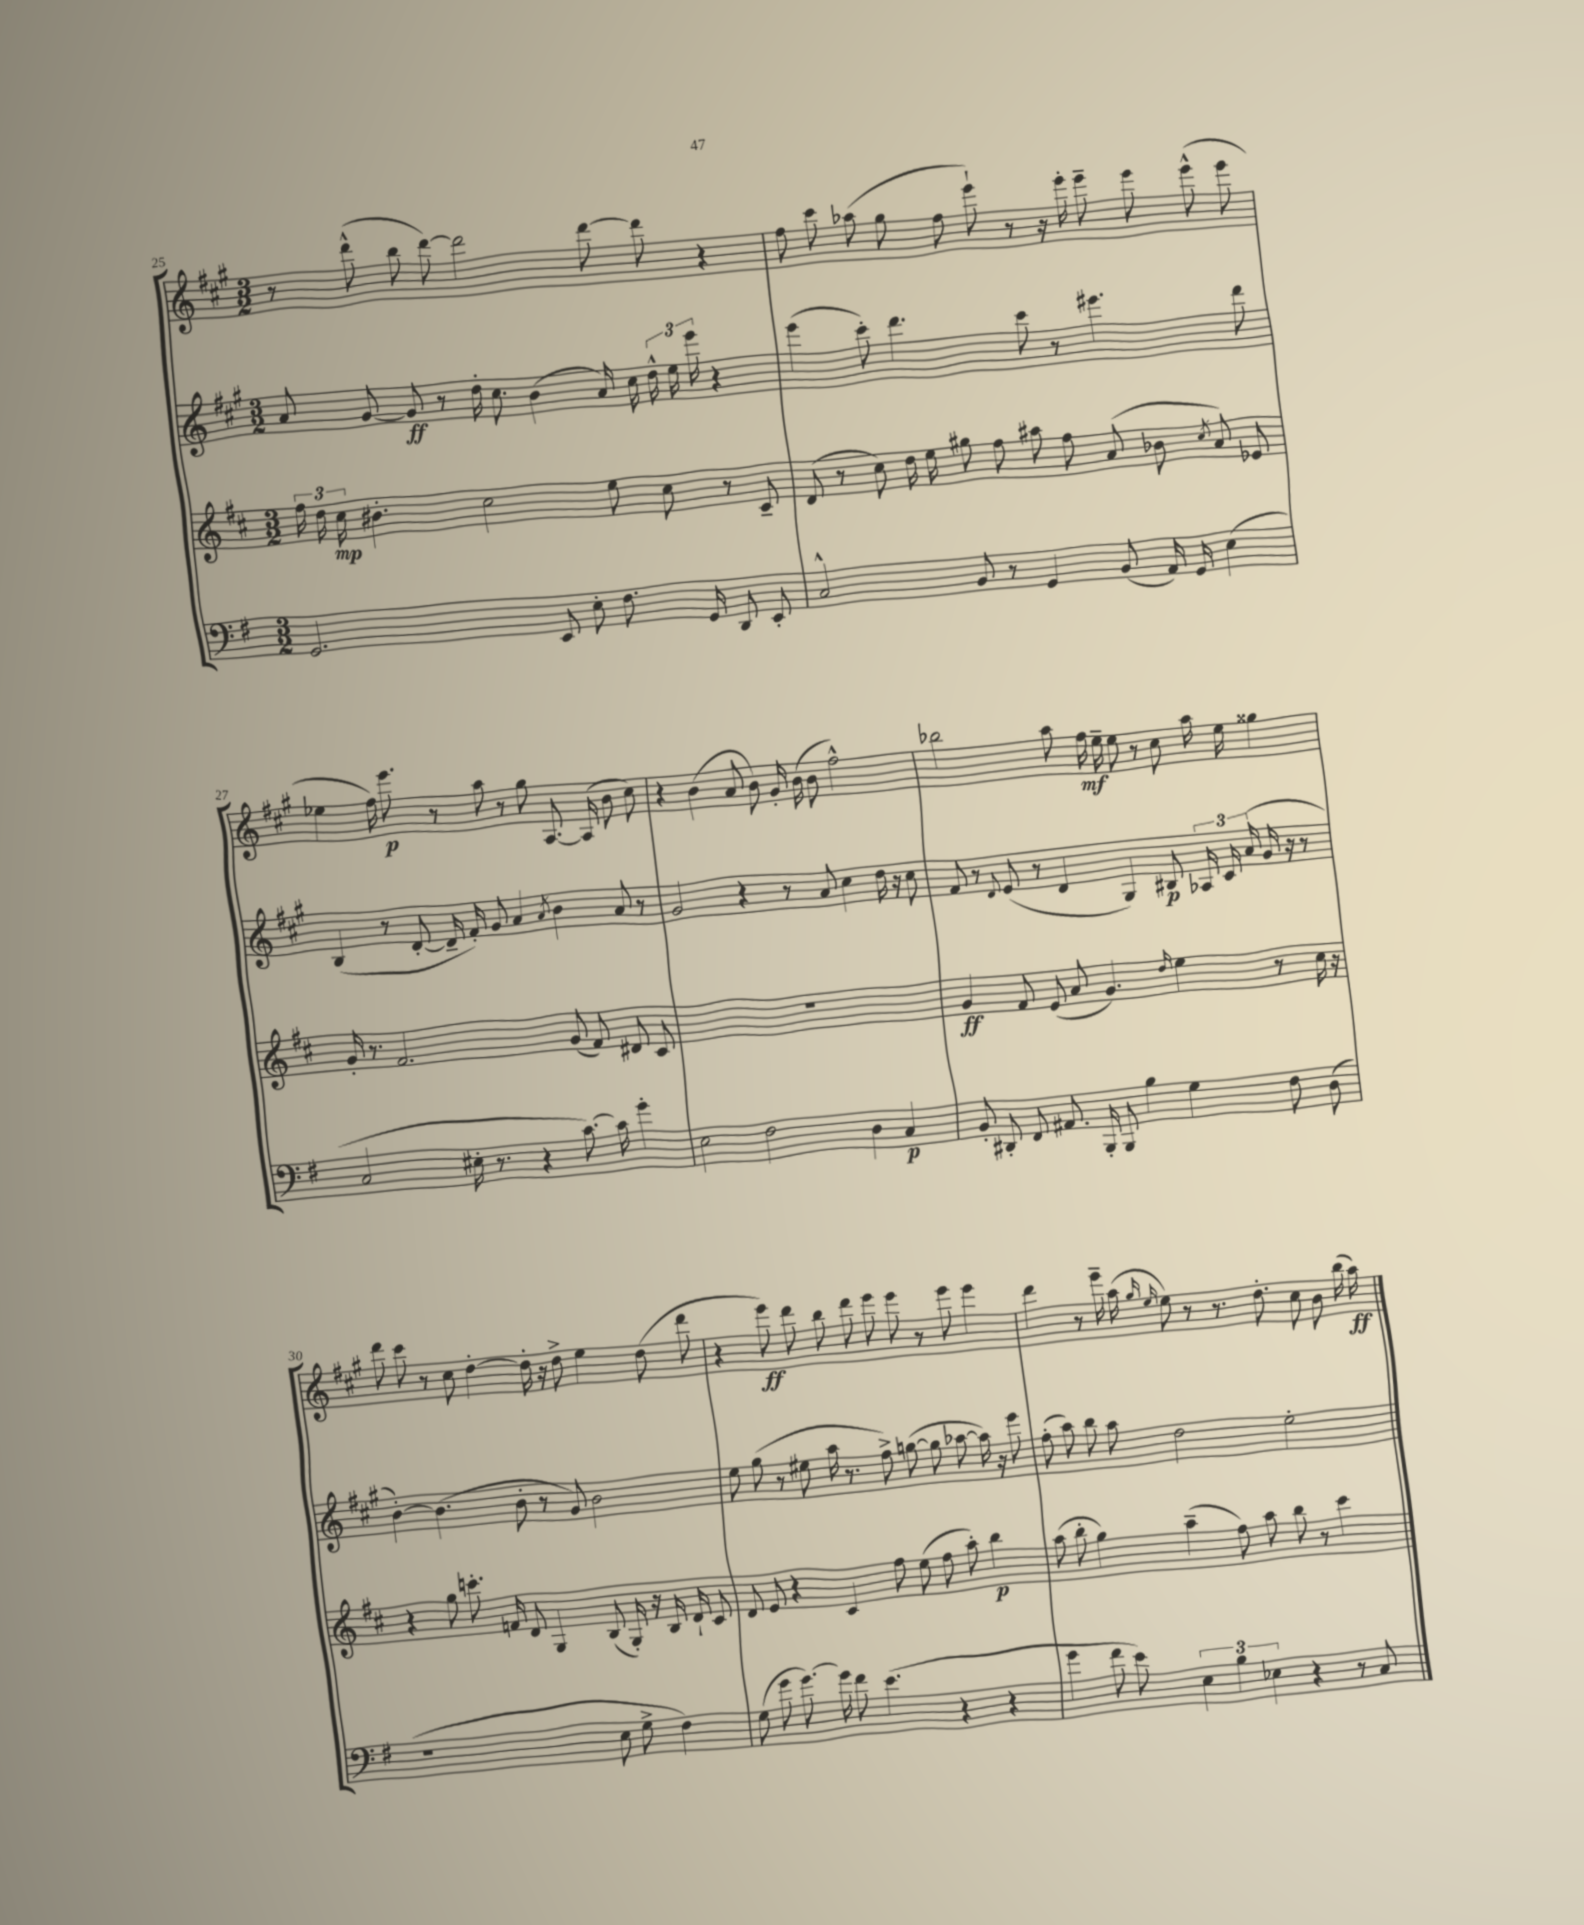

**kern	**kern	**kern	**kern
*staff4	*staff3	*staff2	*staff1
*clefF4	*clefG2	*clefG2	*clefG2
*k[f#]	*k[f#c#]	*k[f#c#g#]	*k[f#c#g#]
*M3/2	*M3/2	*M3/2	*M3/2
2.GG	24ff#	8a	8r
.	24dd	.	.
.	24cc#	.	.
.	4.b#'	[8g#	(8ddd^^
.	.	8g#]	8bb
.	.	8r	[8ddd)
.	2cc#	16dd'	2ddd]
.	.	8.cc#	.
8EE	.	(4b	.
8E'	.	.	.
8.F#	8ee	16a)	[8ddd
.	.	16cc#	.
.	8cc#	24dd^^	8ddd]
.	.	24ee	.
16GG	.	.	.
.	.	24eee	.
8DD	8r	4r	4r
8EE'	8c#~	.	.
=	=	=	=
2C^^	(8d	(4eee	8ff#
.	8r	.	8ccc#
.	8cc#)	8ccc#')	(8aa-
.	16dd	4.ddd	8gg#
.	16ee	.	.
8BB	8gg#	.	8ff#
8r	8ff#	.	8eee`)
4GG	8aa#	8ccc#	8r
.	8ff#	8r	16r
.	.	.	16eee'
(8BB	(8a	4.eee#	8eee~
16AA)	8b-	.	8eee
16GG	.	.	.
.	8qcc#	.	.
(4E	8a)	.	(8eee^^
.	8e-	8ddd	8eee
=	=	=	=
2C	16g'	(4B	4ee-
.	8.r	.	.
.	2.f#	8r	16ff#)
.	.	.	8.eee
.	.	[8d'	.
16E#'	.	16d~]	8r
8.r	.	16f#')	.
.	.	8g#	8aa
4r	.	4a	8r
.	.	.	8gg#
.	.	8qa	.
[8.c)	(8g	4b	[8.A
.	8f#)	.	.
16c]	.	.	(16A]
4g'	8d#	8a	8b
.	8c#	8r	8cc#)
=	=	=	=
2E	1.r	2g#	4r
.	.	.	(4b
2F#	.	4r	8a
.	.	.	8b)
.	.	8r	16g#'
.	.	.	(16b
.	.	8a	8b
4D	.	4cc#	2ff#^^)
4C	.	16dd	.
.	.	16r	.
.	.	8cc#	.
=	=	=	=
8BB'	4g	8f#	2bb-
8DD#'	.	8r	.
.	.	8qqd	.
8FF#	8f#	(8e	.
8.AA#	(8e	8r	.
.	8a	4d	8aa
16BBB'	.	.	.
8BBB	4.g)	.	16ff#
.	.	.	16ee~
4B	.	4G#)	8ee
.	.	.	8r
.	16qqdd	.	.
4G	4ee	8B#	8cc#
.	.	24A-	16aa
.	.	24c#	.
.	.	.	16ee
.	.	(24a	.
8F#	8r	16g#	4gg##
.	.	16r	.
(8D	16cc#	8r	.
.	16r	.	.
=	=	=	=
1r	4r	[4b')	8ddd
.	.	.	8ccc#
.	8gg	(4.b]	8r
.	8.ccc'	.	8cc#
.	.	.	[4dd'
.	16f	.	.
.	8d	8b'	.
.	4G	8r	16dd']
.	.	.	16r
.	.	8g#)	8dd^
8E	(8B	2b	4ee
8G^	16G')	.	.
.	16r	.	.
4F#)	16B	.	(8dd
.	16d`	.	.
.	8c#	.	8ddd
=	=	=	=
(8G	8d	8ee	4r
8g	8e	(8gg#	.
[8.g)	4r	8r	8eee)
.	.	8ee#	8ddd
16g]	.	.	.
8f#	4c#	16aa	8bb
.	.	8.r	.
(4.e	.	.	8ddd
.	8ff#	8ff#^)	8eee
.	(8ee	([8gg	8eee
4r	8ff#	8gg]	8r
.	8aa')	[8aa-	8eee
4r	4bb	16aa-])	4eee
.	.	16r	.
.	.	8eee	.
=	=	=	=
4g	(8aa	(8ff#'	4ddd
.	8bb'	8aa)	.
8f#	4gg)	8bb	8r
8e)	.	8aa	16eee~
.	.	.	(16aa
.	.	.	16qqgg#
.	.	.	16qqee
6E	(4aa~	2dd	8ee)
.	.	.	8r
6B	.	.	.
.	8ff#)	.	8.r
6E-	.	.	.
.	8aa	.	.
.	.	.	8.dd'
4r	8bb	2ee'	.
.	8r	.	8cc#
8r	4ccc#	.	8b
8C	.	.	(16bb
.	.	.	16aa)
==	==	==	==
*-	*-	*-	*-
